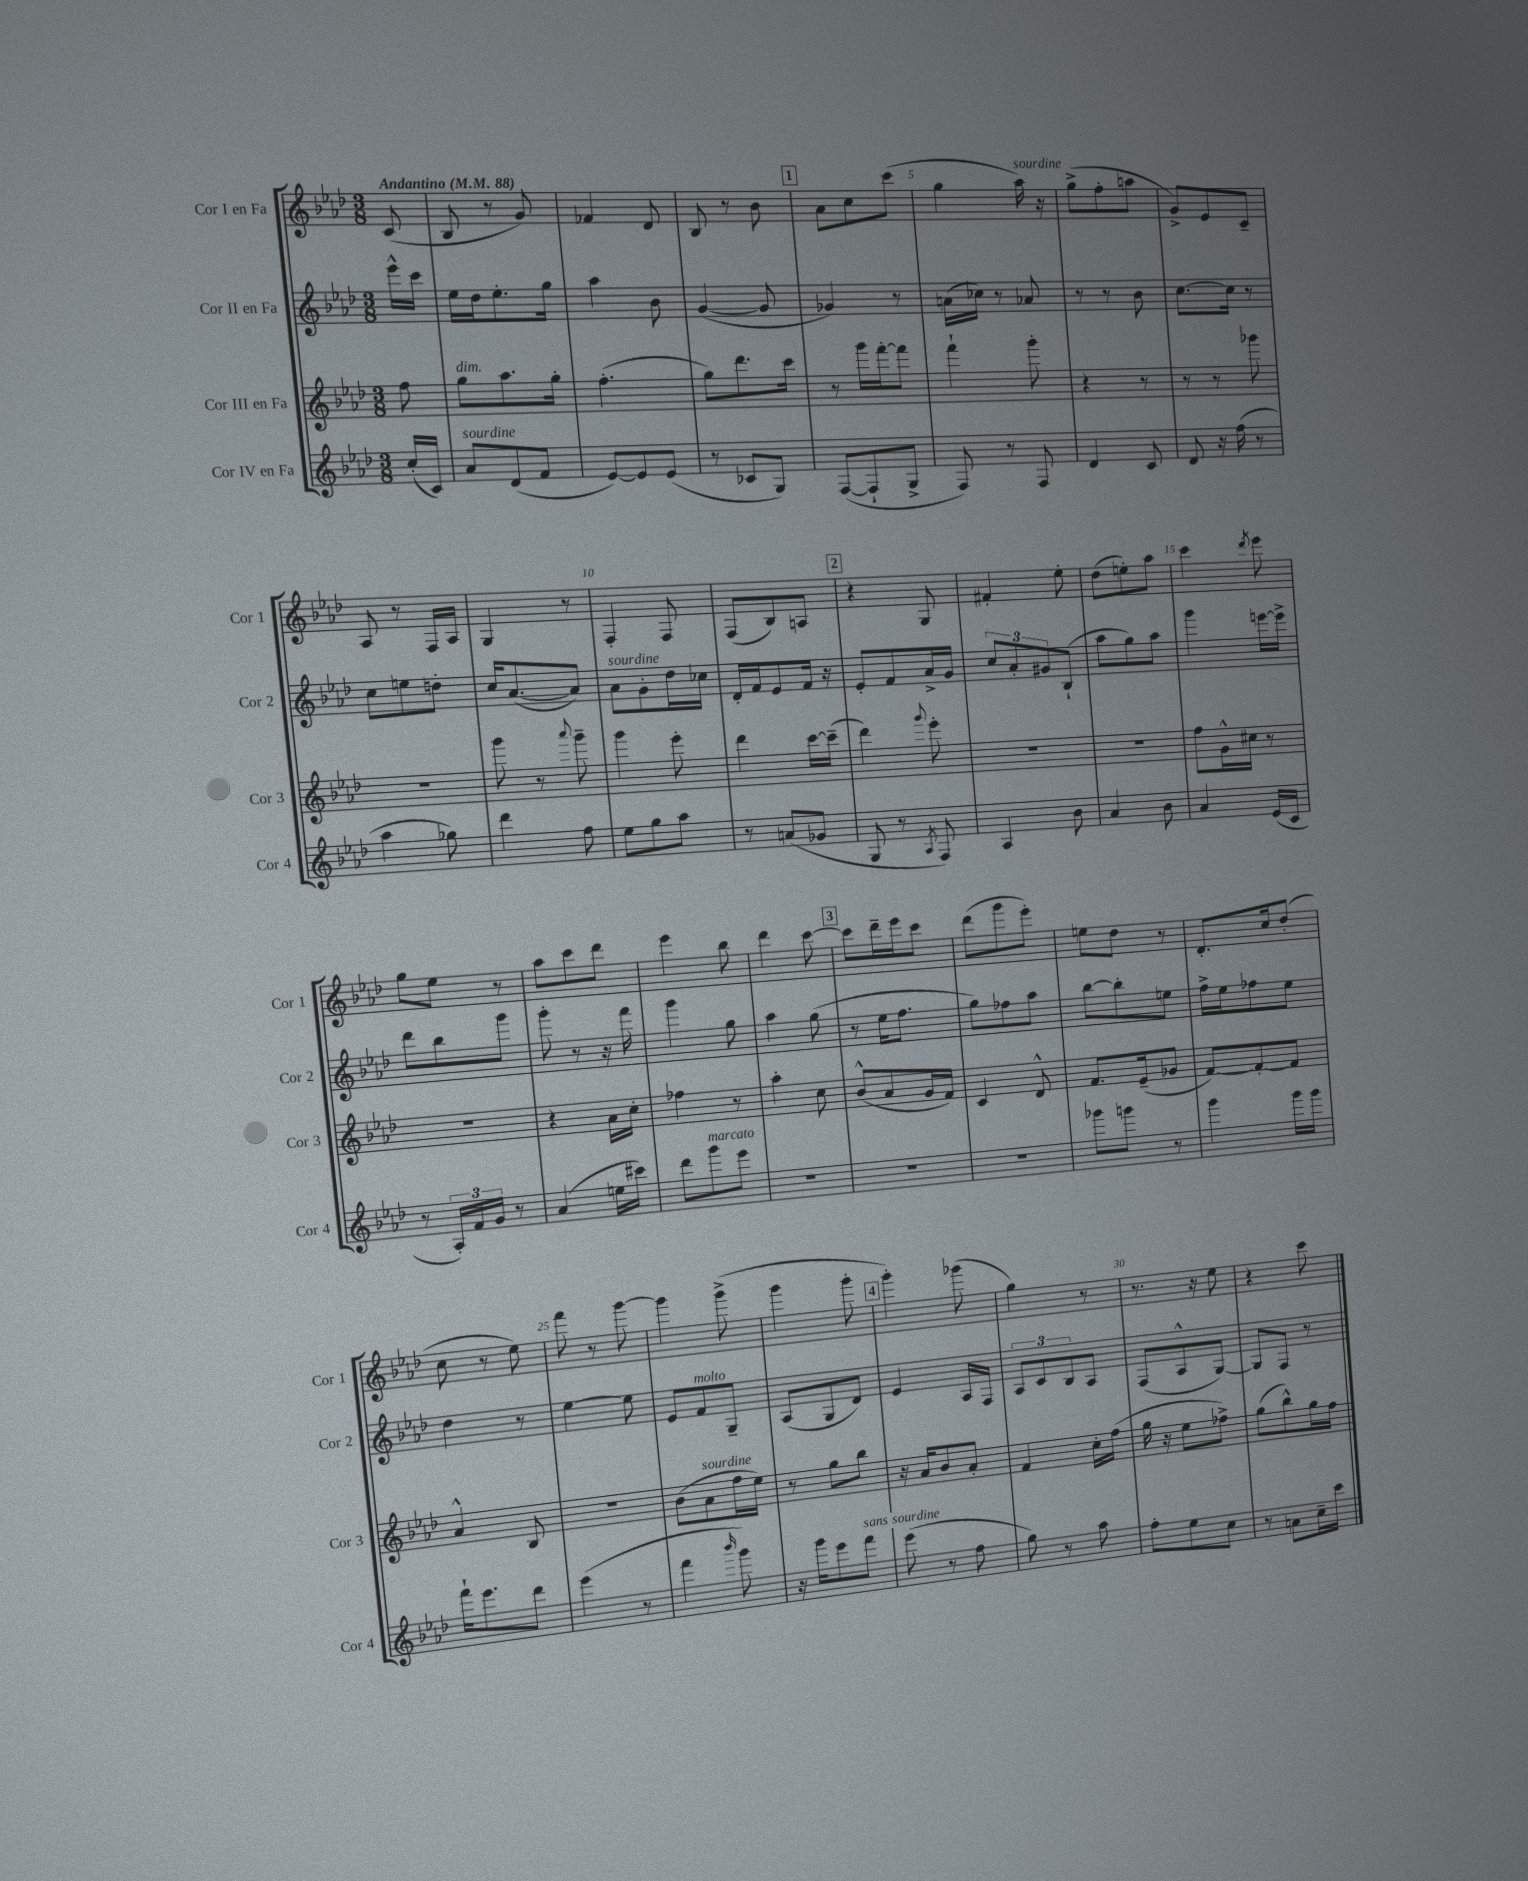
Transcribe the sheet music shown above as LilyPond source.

<<
\new StaffGroup <<
\new Staff = "s0" \with { instrumentName = "Cor I en Fa" shortInstrumentName = "Cor 1" } {
    \clef treble \key aes \major \numericTimeSignature \time 3/8 \partial 8 \tempo "Andantino" 4 = 88
    c'8( |
    bes8 r8 g'8) |
    fes'4 des'8 |
    bes8 r8 bes'8 |
    \mark \markup { \box "1" } aes'8 c''8 c'''8( |
    g''4 aes''16^\markup { \italic "sourdine" }) r16 |
    g''8->( f''8-. a''8 |
    g'8->) ees'8 c'8-- |
    aes8 r8 f16 aes16 |
    g4 r8 |
    f4-. f8 |
    f8( bes8) a8 |
    \mark \markup { \box "2" } r4 g8 |
    fis'4-. ees''8-. |
    des''8( e''8-.) aes''8 |
    c'''4 \acciaccatura { des'''8 } ees'''8 |
    g''8 ees''8 r8 |
    aes''8 c'''8 des'''8 |
    ees'''4 bes''8 |
    des'''4 c'''8~ |
    \mark \markup { \box "3" } c'''8 des'''16-- ees'''16 c'''8 |
    des'''8( g'''8 ees'''8-.) |
    e''8 des''8 r8 |
    des'8.-. c''16 des''8-.( |
    c''8 r8 ees''8) |
    f'''8 r8 g'''8~ |
    g'''4 g'''8->( |
    g'''4 g'''8-. |
    \mark \markup { \box "4" } g'''4-.) ges'''8( |
    g''4) r8 |
    r8. r16 ees''8 |
    r4 c'''8 \bar "|." |
}
\new Staff = "s1" \with { instrumentName = "Cor II en Fa" shortInstrumentName = "Cor 2" } {
    \clef treble \key aes \major \numericTimeSignature \time 3/8 \partial 8
    ees'''16-^ c'''16 |
    ees''16 des''16 ees''8.-. g''16 |
    aes''4 bes'8 |
    g'4~( g'8 |
    \mark \markup { \box "1" } ges'4) r8 |
    a'16( ces''16) r8 aes'8 |
    r8 r8 bes'8 |
    c''8.~ c''16 r8 |
    c''8 e''8 d''8-. |
    c''16 aes'8.~( aes'8) |
    aes'8^\markup { \italic "sourdine" } g'8-. des''16 ces''16 |
    des'16-. f'16 ees'8 f'16 r16 |
    \mark \markup { \box "2" } ees'8-. f'8 aes'16-> g'16 |
    \tuplet 3/2 { c''8 aes'8-. gis'8 } bes8-!( |
    aes''8 g''8) aes''8 |
    g'''4 e'''16~ e'''16-> |
    des'''8 bes''8 g'''8 |
    g'''8-. r8 r16 f'''16 |
    g'''4 g''8 |
    aes''4 g''8( |
    \mark \markup { \box "3" } r8 ees''16 f''8. |
    g''8) fes''8 aes''8 |
    bes''8~ bes''8-. e''8 |
    f''16-> ees''16 fes''8 ees''8 |
    des''4 r8 |
    ees''4~ ees''8 |
    ees'8 f'8^\markup { \italic "molto" } g8-- |
    aes8( g8 des'8) |
    \mark \markup { \box "4" } ees'4 aes16 f16 |
    \tuplet 3/2 { aes8 c'8 bes8 } aes8 |
    f8( aes8-^ g8~) |
    g8 f8 r8 \bar "|." |
}
\new Staff = "s2" \with { instrumentName = "Cor III en Fa" shortInstrumentName = "Cor 3" } {
    \clef treble \key aes \major \numericTimeSignature \time 3/8 \partial 8
    f''8 |
    g''8^\markup { \italic "dim." } aes''8. g''16-. |
    f''4.-.( |
    g''8) des'''8. c'''16 |
    \mark \markup { \box "1" } r8 g'''16 f'''16~-. f'''8 |
    f'''4-! g'''8-. |
    r4 r8 |
    r8 r8 ges'''8 |
    R4. |
    g'''8 r8 \appoggiatura { aes'''8 } g'''8-- |
    g'''4 ees'''8-. |
    des'''4 c'''16~ c'''16--( |
    \mark \markup { \box "2" } des'''4) \appoggiatura { g'''8 } ees'''8-. |
    R4. |
    R4. |
    f''8 g'16-^ cis''16 r8 |
    r4. |
    r4 aes'16 c''16-. |
    fes''4 r8 |
    aes''4-. c''8 |
    \mark \markup { \box "3" } bes'8-^( aes'8 g'16 f'16) |
    c'4 des'8-^ |
    f'8. ees'16--( ges'8 |
    f'8~) f'8~-. f'8 |
    aes'4-^ bes8 |
    r4. |
    bes'8( aes'8^\markup { \italic "sourdine" } f''16 ees''16) |
    r8 g''8 bes''8 |
    \mark \markup { \box "4" } r16 aes'16 bes'8 aes'8-. |
    f'4 c''16-. f''16( |
    g''16 r16 ees''8 fes''8->) |
    g''8( bes''8-^) g''16 f''16 \bar "|." |
}
\new Staff = "s3" \with { instrumentName = "Cor IV en Fa" shortInstrumentName = "Cor 4" } {
    \clef treble \key aes \major \numericTimeSignature \time 3/8 \partial 8
    c''16-.( c'16) |
    aes'8^\markup { \italic "sourdine" } des'8( f'8 |
    ees'8~) ees'8 ees'8( |
    r8 ces'8 g8) |
    \mark \markup { \box "1" } f8~( f8-! g8-> |
    f8) r8 f8 |
    des'4 c'8 |
    des'8 r16 f''16( r8 |
    aes''4 ges''8) |
    des'''4 f''8 |
    ees''8 g''8 aes''8 |
    r8 a'8( ges'8 |
    \mark \markup { \box "2" } g8 r8 \acciaccatura { aes8 } f8) |
    aes4 bes'8 |
    aes'4 bes'8 |
    aes'4 ees'16( c'16 |
    r8 \tuplet 3/2 { aes16-.) f'16 g'16 } r8 |
    aes'4( e''16 cis'''16) |
    des'''8 g'''8^\markup { \italic "marcato" } ees'''8 |
    R4. |
    \mark \markup { \box "3" } R4. |
    R4. |
    ges'''8 g'''8 r8 |
    g'''4 g'''16 g'''16 |
    f'''16-! ees'''8. des'''8 |
    ees'''4( r8 |
    f'''4 \grace { bes'''16 } g'''8) |
    r16 g'''16 ees'''8 f'''8^\markup { \italic "sans sourdine" } |
    \mark \markup { \box "4" } ees'''8( r8 f''8 |
    g''8) r8 aes''8 |
    f''8-. ees''8 c''8 |
    r8 a'8 c''16-- c'''16 \bar "|." |
}
>>
>>
\layout { \context { \Score \override BarNumber.break-visibility = ##(#f #t #t) barNumberVisibility = #(every-nth-bar-number-visible 5) } }
